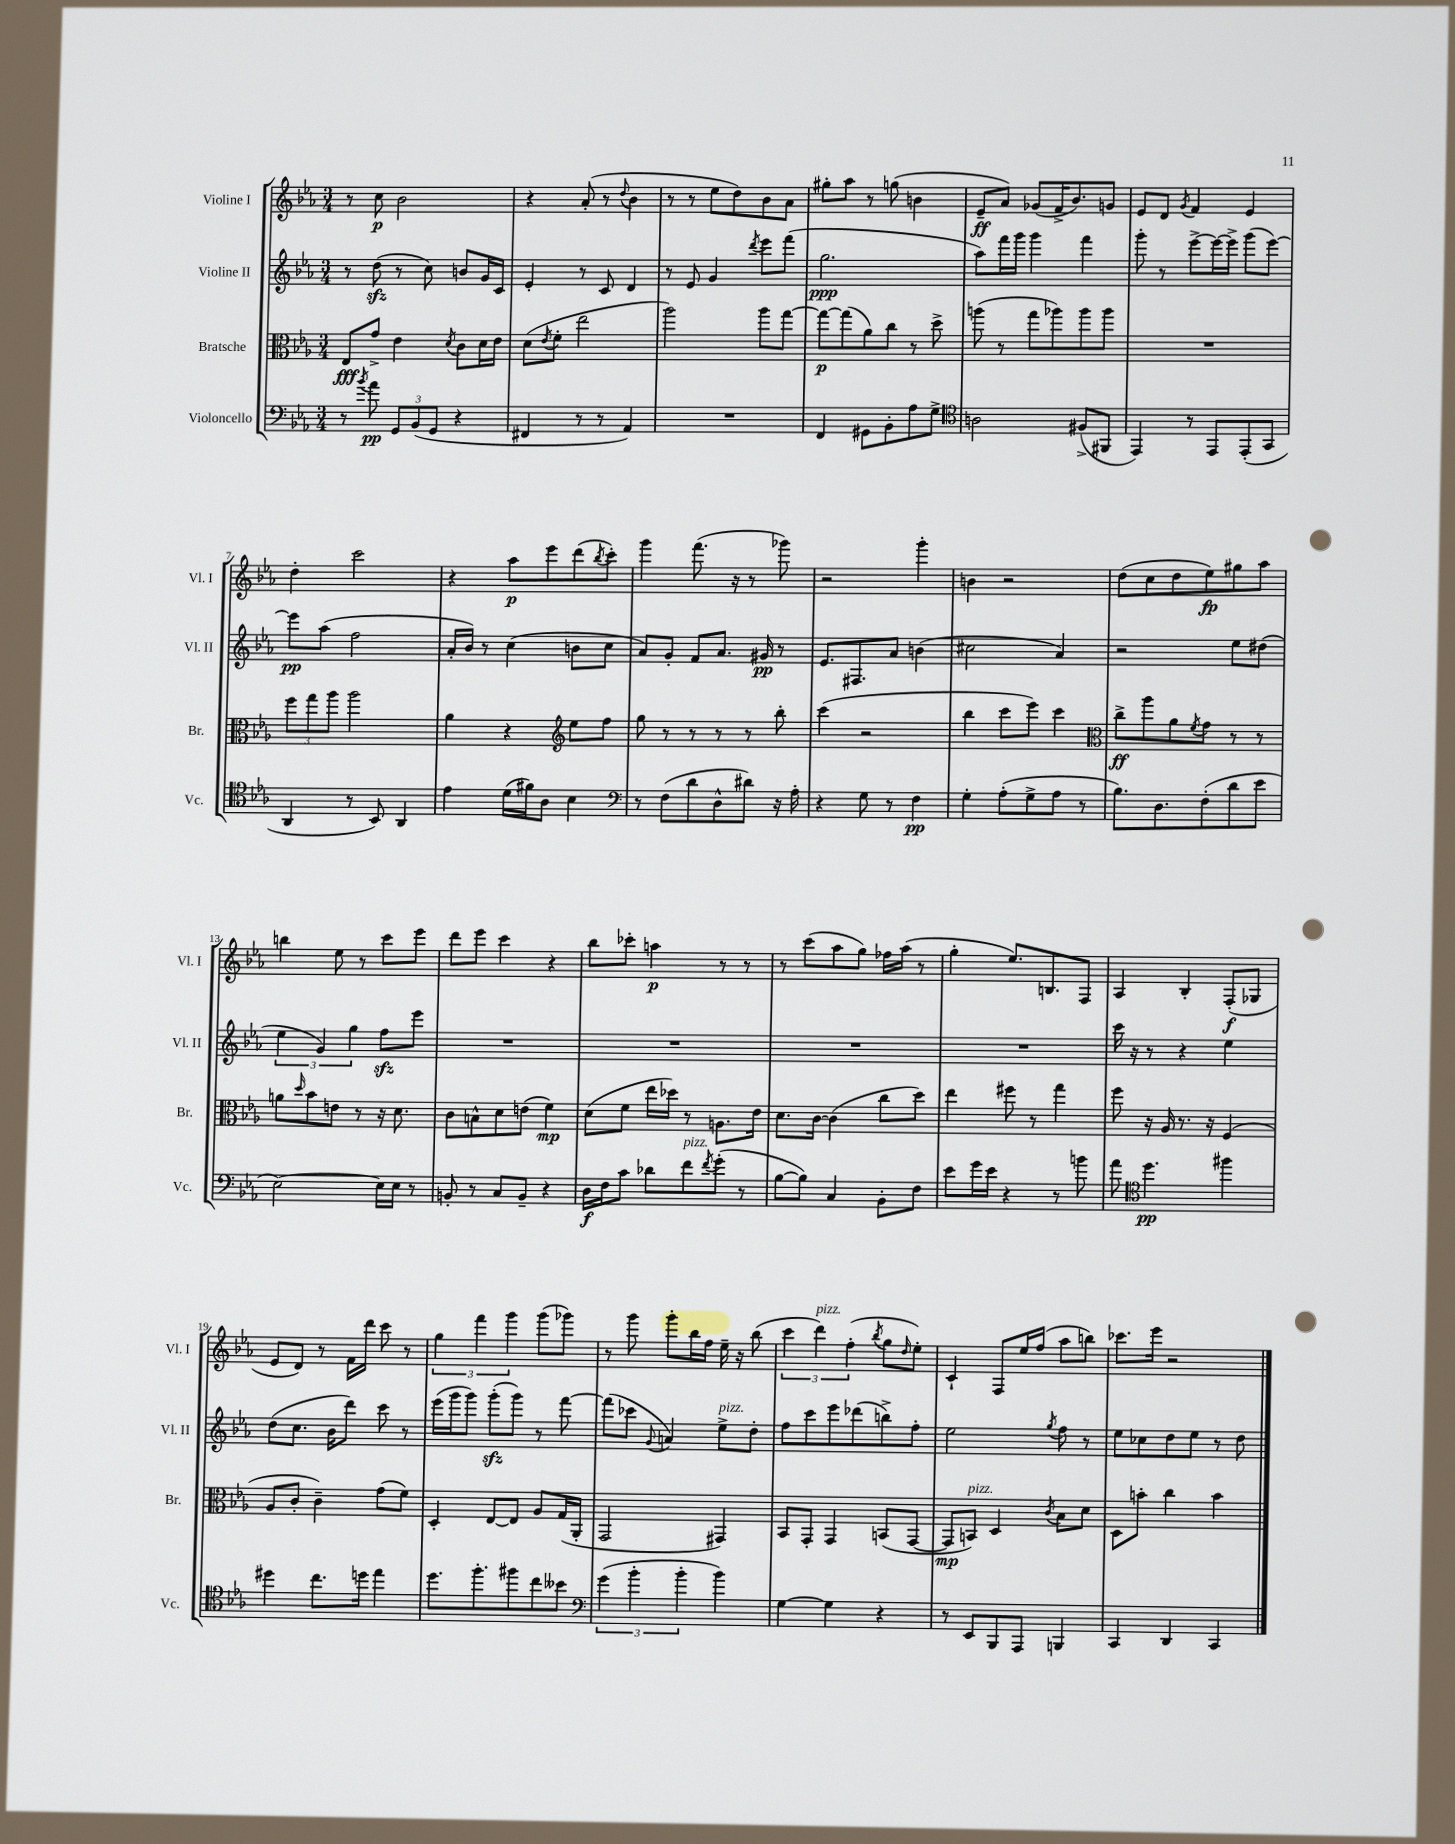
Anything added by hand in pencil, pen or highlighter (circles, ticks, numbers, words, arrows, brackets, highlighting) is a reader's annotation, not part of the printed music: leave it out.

**kern	**dynam	**kern	**dynam	**kern	**dynam	**kern	**dynam
*part4	*part4	*part3	*part3	*part2	*part2	*part1	*part1
*staff4	*staff4	*staff3	*staff3	*staff2	*staff2	*staff1	*staff1
*I"Violoncello	*	*I"Bratsche	*	*I"Violine II	*	*I"Violine I	*
*I'Vc.	*	*I'Br.	*	*I'Vl. II	*	*I'Vl. I	*
*clefF4	*	*clefC3	*	*clefG2	*	*clefG2	*
*k[b-e-a-]	*	*k[b-e-a-]	*	*k[b-e-a-]	*	*k[b-e-a-]	*
*M3/4	*	*M3/4	*	*M3/4	*	*M3/4	*
=1	=1	=1	=1	=1	=1	=1	=1
8r	.	8E-/L	fff	8r	.	8r	.
8qb-/	.	.	.	.	.	.	.
8a-\	pp	8g^/J	.	(8ddzz\	.	8cc\	p
12GG/L	.	4e-\	.	8r	.	2b-\	.
(12BB-/	.	.	.	.	.	.	.
.	.	.	.	8cc\)	.	.	.
12GG/J	.	.	.	.	.	.	.
.	.	8qd/	.	.	.	.	.
4r	.	8c\L	.	8bn/L	.	.	.
.	.	16d\L	.	16g/L	.	.	.
.	.	16e-\JJ	.	16c/JJ	.	.	.
=2	=2	=2	=2	=2	=2	=2	=2
4FF#X/	.	(8d\L	.	4e-'/	.	4r	.
.	.	8qe-/	.	.	.	.	.
.	.	8f'\J	.	.	.	.	.
8r	.	2ee-\	.	8r	.	(8a-'/	.
8r	.	.	.	8c/	.	8r	.
.	.	.	.	.	.	8qqdd/	.
4AA-/)	.	.	.	4d/	.	4b-\	.
=3	=3	=3	=3	=3	=3	=3	=3
2.r	.	2aa-\)	.	8r	.	8r	.
.	.	.	.	8e-/	.	8r	.
.	.	.	.	4g/	.	8ee-\L	.
.	.	.	.	.	.	8dd\)	.
.	.	.	.	8qddd/	.	.	.
.	.	8aa-\L	.	8eee-\L	.	8b-\	.
.	.	[8gg\J	.	(8fff\J	.	8a-\J	.
=4	=4	=4	=4	=4	=4	=4	=4
4FF/	.	8gg\L_	p	2.gg\	ppp	8gg#X'\L	.
.	.	(8gg\]	.	.	.	8aa-\J	.
8GG#X\L	.	8a-\)	.	.	.	8r	.
8BB-'\	.	8cc\J	.	.	.	(8ggn\	.
8A-\	.	8r	.	.	.	4bn\	.
8G^\J	.	8dd^\	.	.	.	.	.
=5	=5	=5	=5	=5	=5	=5	=5
*clefC4	*	*	*	*	*	*	*
2An\	.	(8aan\	.	8aa-\L)	.	8e-~/L	ff
.	.	8r	.	16fff\L	.	8a-/J)	.
.	.	.	.	16ggg\JJ	.	.	.
.	.	8gg\L	.	4ggg\	.	(8g-X/L	.
.	.	8aa-X\)	.	.	.	16f^/K	.
.	.	.	.	.	.	8.b-/)	.
(8F#X^/L	.	8aa-\	.	4fff\	.	.	.
8FF#X/J	.	8aa-\J	.	.	.	8gn/J	.
=6	=6	=6	=6	=6	=6	=6	=6
4EE-/)	.	2.r	.	8ggg'\	.	8e-/L	.
.	.	.	.	8r	.	8d/J	.
.	.	.	.	.	.	8qg/	.
8r	.	.	.	[8eee-^\L	.	4f/	.
8EE-/L	.	.	.	16eee-\L_	.	.	.
.	.	.	.	16eee-^\JJ]	.	.	.
(8EE-'/	.	.	.	(8ggg\L	.	4e-/	.
8GG/J	.	.	.	[8eee-\J)	.	.	.
!!LO:LB:g=z
=7	=7	=7	=7	=7	=7	=7	=7
4AA-/	.	12ff\L	.	8eee-\L]	pp	4dd'\	.
.	.	12gg\	.	.	.	.	.
.	.	.	.	(8aa-\J	.	.	.
.	.	12aa-\J	.	.	.	.	.
8r	.	2aa-\	.	2ff\	.	2ccc\	.
8BB-/)	.	.	.	.	.	.	.
4AA-/	.	.	.	.	.	.	.
=8	=8	=8	=8	=8	=8	=8	=8
4e-\	.	4a-\	.	16a-'/LL	.	4r	.
.	.	.	.	16b-/JJ)	.	.	.
.	.	.	.	8r	.	.	.
(16d\LL	.	4r	.	(4cc\	.	8aa-\L	p
16f#X\J)	.	.	.	.	.	.	.
8A-\J	.	.	.	.	.	8eee-\	.
*	*	*clefG2	*	*	*	*	*
4B-\	.	8ee-\L	.	8bn\L	.	(8ddd\	.
.	.	.	.	.	.	8qbb-/	.
.	.	8ff\J	.	8cc\J	.	8ccc'\J)	.
=9	=9	=9	=9	=9	=9	=9	=9
*clefF4	*	*	*	*	*	*	*
8r	.	8gg\	.	8a-/L)	.	4ggg\	.
(8F\L	.	8r	.	8g'/J	.	.	.
8d\	.	8r	.	8f/L	.	(8.fff\	.
8D^^\	.	8r	.	8.a-/J	.	.	.
.	.	.	.	.	.	16r	.
8d#X\J)	.	8r	.	.	.	8r	.
.	.	.	.	16g#X/	pp	.	.
16r	.	8bb-'\	.	8r	.	8ggg-X\)	.
16A-'\	.	.	.	.	.	.	.
=10	=10	=10	=10	=10	=10	=10	=10
4r	.	(4ccc\	.	8.e-/L	.	2r	.
.	.	.	.	8.F#X/	.	.	.
8G\	.	2r	.	.	.	.	.
8r	.	.	.	8a-/J	.	.	.
4F\	pp	.	.	(4bn\	.	4ggg'\	.
=11	=11	=11	=11	=11	=11	=11	=11
4G'\	.	4bb-\	.	2cc#X\	.	4bn\	.
(8A-'\L	.	8ccc\L	.	.	.	2r	.
8G^\	.	8eee-\J)	.	.	.	.	.
8A-\J	.	4ccc\	.	4a-/)	.	.	.
8r	.	.	.	.	.	.	.
=12	=12	=12	=12	=12	=12	=12	=12
*	*	*clefC3	*	*	*	*	*
8.B-\L)	.	8cc^\L	ff	2r	.	(8dd\L	.
.	.	8aa-\	.	.	.	8cc\	.
8.D\	.	.	.	.	.	.	.
.	.	8a-\	.	.	.	8dd\	.
.	.	8qf/	.	.	.	.	.
(8F'\	.	8g\J	.	.	.	8ee-\)	fp
8d\	.	8r	.	8ee-\L	.	8gg#X\	.
8e-\J	.	8r	.	(8dd#X\J	.	8aa-\J	.
!!LO:LB:g=z
=13	=13	=13	=13	=13	=13	=13	=13
[2E-\)	.	8an\L	.	6ee-\	.	4bbn\	.
.	.	16qqdd/	.	.	.	.	.
.	.	8b-\	.	.	.	.	.
.	.	.	.	6g/)	.	.	.
.	.	8en\J	.	.	.	8ee-\	.
.	.	.	.	6gg\	.	.	.
.	.	8r	.	.	.	8r	.
16E-\LL]	.	16r	.	8ffzz\L	.	8ccc\L	.
16E-\JJ	.	8.d\	.	.	.	.	.
8r	.	.	.	8eee-\J	.	8eee-\J	.
=14	=14	=14	=14	=14	=14	=14	=14
8BBn'/	.	8c\L	.	2.r	.	8ddd\L	.
8r	.	8Bn^^\	.	.	.	8eee-\J	.
8C/L	.	8d\	.	.	.	4ccc\	.
8BB~/J	.	(8en\J	.	.	.	.	.
4r	.	4f\)	mp	.	.	4r	.
=15	=15	=15	=15	=15	=15	=15	=15
16D\LL	f	(8d\L	.	2.r	.	8bb-\L	.
16F\J	.	.	.	.	.	.	.
8c\J	.	8f\J	.	.	.	8ccc-X'\J	.
8d-X\L	.	16ee-\LL	.	.	.	4aan\	p
.	.	16dd-X\JJ)	.	.	.	.	.
!LO:TX:a:i:t=pizz.	!	!	!	!	!	!	!
8f\	.	8r	.	.	.	.	.
8qf/	.	.	.	.	.	.	.
(8g'\J	.	8.An\L	.	.	.	8r	.
8r	.	.	.	.	.	8r	.
.	.	16e-\Jk	.	.	.	.	.
=16	=16	=16	=16	=16	=16	=16	=16
[8B-\L	.	8.d\L	.	2.r	.	8r	.
8B-\J])	.	.	.	.	.	(8ccc\L	.
.	.	[16c\Jk	.	.	.	.	.
4C/	.	(4c\]	.	.	.	8aa-\	.
.	.	.	.	.	.	8gg\J)	.
8BB-'\L	.	8cc\L	.	.	.	16ff-X\LL	.
.	.	.	.	.	.	(16aa-\JJ	.
8F\J	.	8dd\J)	.	.	.	8r	.
=17	=17	=17	=17	=17	=17	=17	=17
8e-\L	.	4ee-\	.	2.r	.	4gg'\	.
16g\L	.	.	.	.	.	.	.
16e-\JJ	.	.	.	.	.	.	.
4r	.	8ff#X\	.	.	.	8.ee-/L)	.
.	.	8r	.	.	.	.	.
.	.	.	.	.	.	8.Bn/	.
8r	.	4gg\	.	.	.	.	.
8bn\	.	.	.	.	.	8F/J	.
=18	=18	=18	=18	=18	=18	=18	=18
8a-\	.	8ff\	.	16ccc\	.	4A-/	.
.	.	.	.	16r	.	.	.
*clefC4	*	*	*	*	*	*	*
4.dd\	pp	16r	.	8r	.	.	.
.	.	16A-/	.	.	.	.	.
.	.	8.r	.	4r	.	4B-'/	.
.	.	16r	.	.	.	.	.
4ff#X\	.	(4F/	.	4ee-\	.	(8F'/L	f
.	.	.	.	.	.	8G-X/J	.
!!LO:LB:g=z
=19	=19	=19	=19	=19	=19	=19	=19
4dd#X\	.	8A-/L	.	(8dd\L	.	8e-/L	.
.	.	8c'/J	.	8.cc\J	.	8d/J)	.
8.cc\L	.	4c~\)	.	.	.	8r	.
.	.	.	.	16b-\KL	.	.	.
.	.	.	.	8ddd\J)	.	16f\LL	.
16ddn\Jk	.	.	.	.	.	16ddd\JJ	.
4ee-\	.	(8g\L	.	8ccc\	.	8ccc\	.
.	.	8f\J)	.	8r	.	8r	.
=20	=20	=20	=20	=20	=20	=20	=20
8.dd\L	.	4D'/	.	(16eee-\LL	.	6gg\	.
.	.	.	.	16ggg\J	.	.	.
.	.	.	.	8ggg\J)	.	.	.
.	.	.	.	.	.	6fff\	.
8.ff'\	.	.	.	.	.	.	.
.	.	[8E-/L	.	(8gggzz'\L	.	.	.
.	.	.	.	.	.	6ggg\	.
8ff#X\	.	8E-/J]	.	8ggg\J)	.	.	.
8cc\	.	8A-/L	.	8r	.	(8ggg\L	.
8b--X\J	.	(16G/L	.	[8fff\	.	8ggg-X\J)	.
.	.	16AA-'/JJ	.	.	.	.	.
=21	=21	=21	=21	=21	=21	=21	=21
*clefF4	*	*	*	*	*	*	*
(6g\	.	2GG/	.	(8fff\L]	.	8r	.
.	.	.	.	8ccc-X\J	.	8ggg\	.
6b-'\	.	.	.	.	.	.	.
.	.	.	.	8qqg/	.	.	.
.	.	.	.	4an/)	.	8ggg'\L	.
6b-'\	.	.	.	.	.	.	.
.	.	.	.	.	.	16bb-\L	.
.	.	.	.	.	.	16ff\JJ	.
!	!	!	!	!LO:TX:a:i:t=pizz.	!	!	!
4b-\)	.	4GG#X/)	.	8ee-^\L	.	16ee-~\	.
.	.	.	.	.	.	16r	.
.	.	.	.	8dd'\J	.	(8bb-\	.
=22	=22	=22	=22	=22	=22	=22	=22
[4G\	.	8BB-/L	.	8ff\L	.	6ccc\	.
.	.	8GG'/J	.	8ccc\	.	.	.
!	!	!	!	!	!	!LO:TX:a:i:t=pizz.	!
.	.	.	.	.	.	6ddd\)	.
4G\]	.	4GG/	.	8eee-\	.	.	.
.	.	.	.	.	.	(6ff'\	.
.	.	.	.	(8ddd-X\	.	.	.
.	.	.	.	.	.	8qbb-/	.
4r	.	(8BBn/L	.	8bbn^\)	.	8gg\L	.
.	.	.	.	.	.	16qqdd/	.
.	.	[8GG/J	.	8ff'\J	.	8ee-'\J)	.
=23	=23	=23	=23	=23	=23	=23	=23
8r	.	8GG/L]	mp	2ee-\	.	4c`/	.
!	!	!LO:TX:a:i:t=pizz.	!	!	!	!	!
8EE-/L	.	8BBn/J)	.	.	.	.	.
8BBB-/	.	4D/	.	.	.	8F/L	.
8AAA-/J	.	.	.	.	.	16ee-/L	.
.	.	.	.	.	.	(16ff/JJ	.
.	.	8qc/	.	8qgg/	.	.	.
4BBBn/	.	8B-\L	.	8ff\	.	8aa-\L	.
.	.	8d\J	.	8r	.	8bbn\J)	.
=24	=24	=24	=24	=24	=24	=24	=24
4CC/	.	8D\L	.	8ee-\L	.	8.ccc-X\L	.
.	.	8bn'\J	.	8cc-X\	.	.	.
.	.	.	.	.	.	16eee-\Jk	.
4DD/	.	4cc\	.	8dd\	.	2r	.
.	.	.	.	8ee-\J	.	.	.
4CC/	.	4b\	.	8r	.	.	.
.	.	.	.	8dd\	.	.	.
==	==	==	==	==	==	==	==
*-	*-	*-	*-	*-	*-	*-	*-
